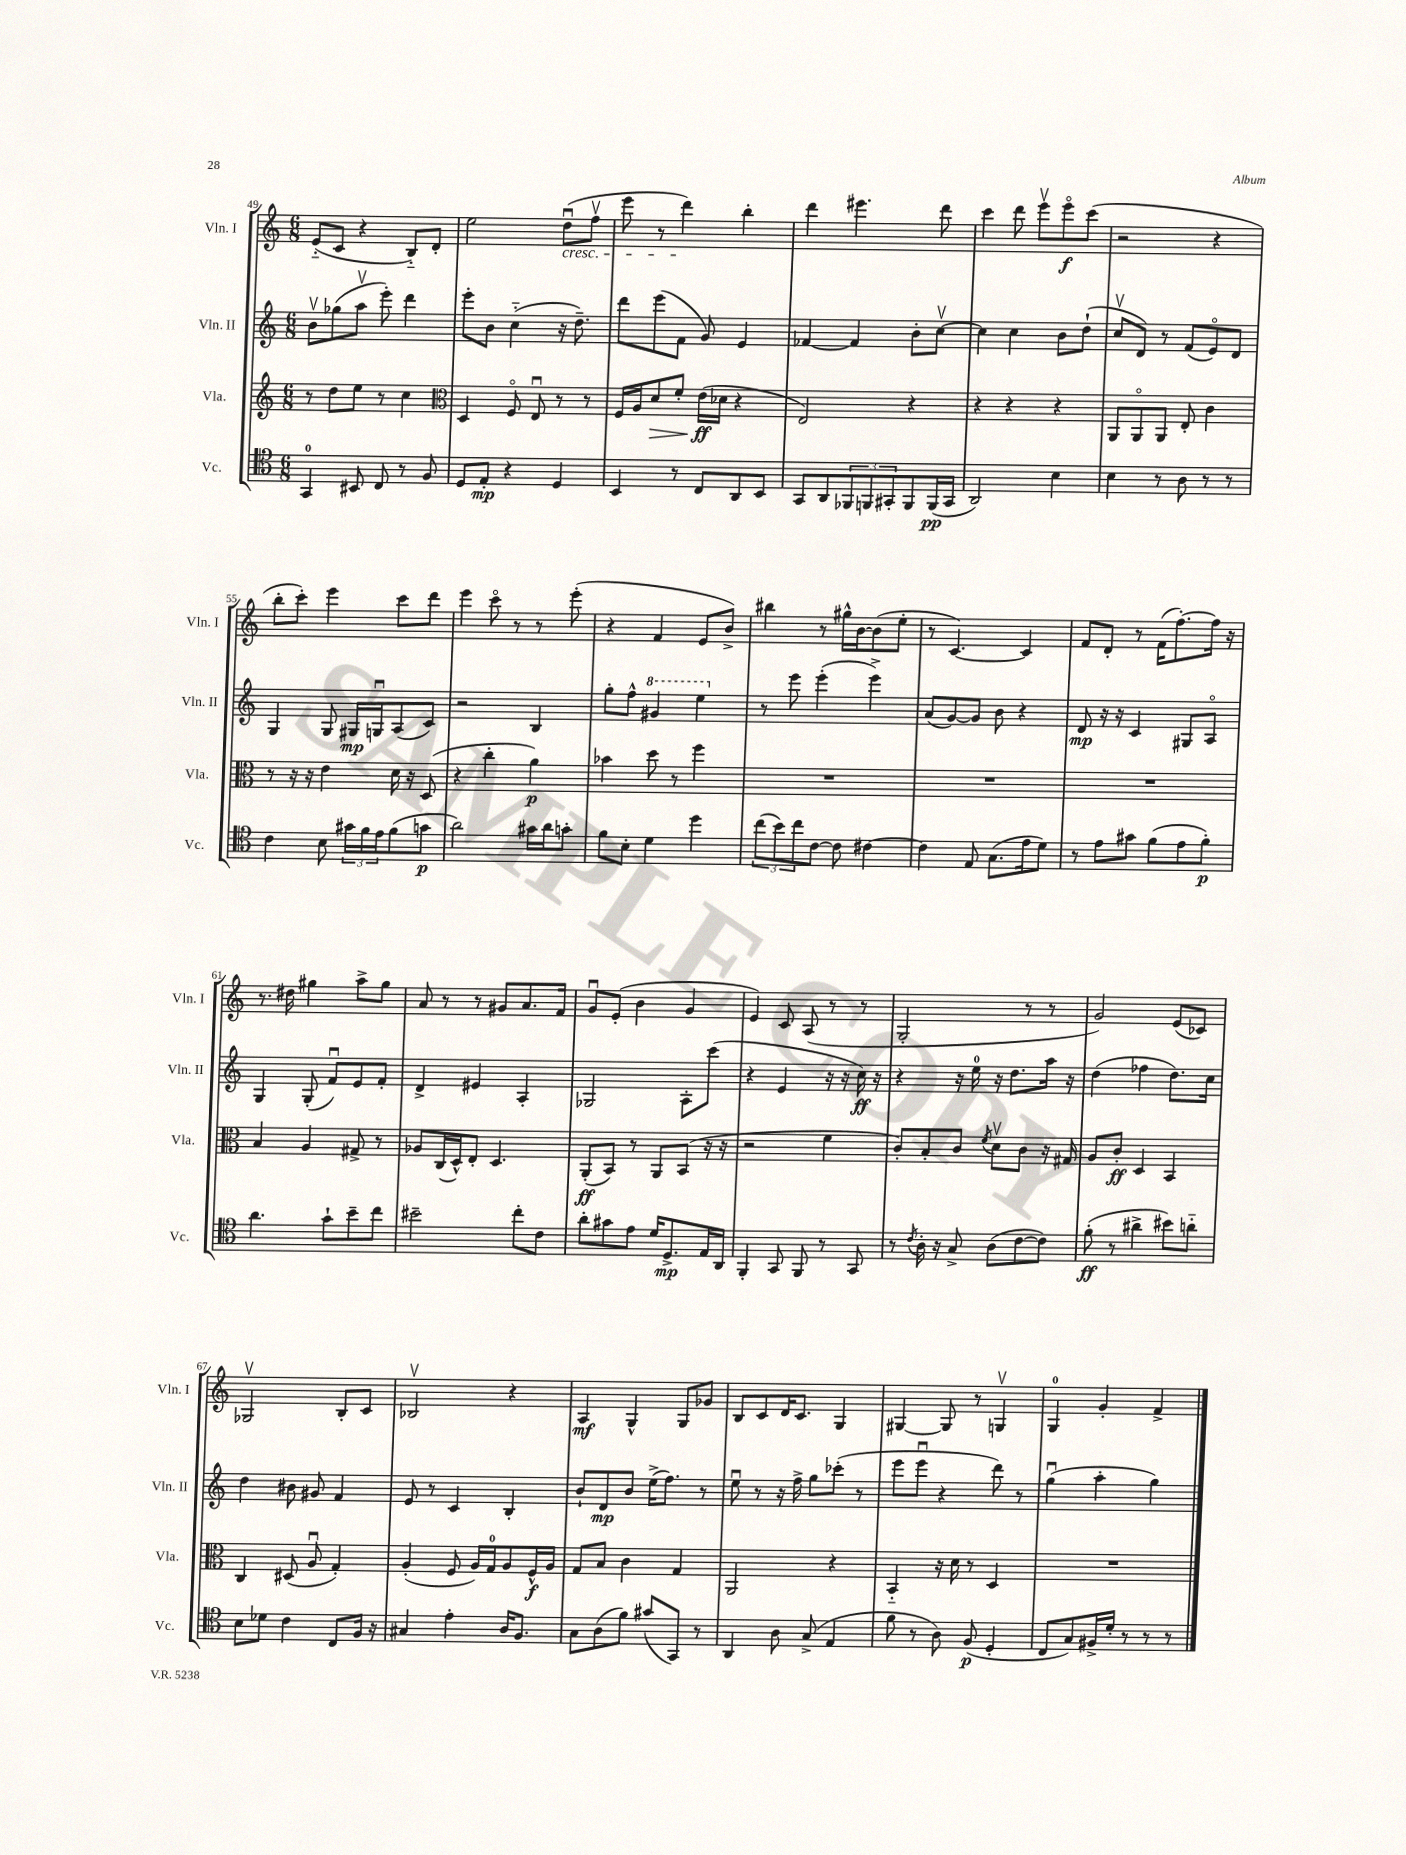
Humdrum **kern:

**kern	**dynam	**kern	**dynam	**kern	**dynam	**kern	**dynam
*part4	*part4	*part3	*part3	*part2	*part2	*part1	*part1
*staff4	*staff4	*staff3	*staff3	*staff2	*staff2	*staff1	*staff1
*I"Vc.	*	*I"Vla.	*	*I"Vln. II	*	*I"Vln. I	*
*I'Vc.	*	*I'Vla.	*	*I'Vln. II	*	*I'Vln. I	*
*clefC4	*	*clefG2	*	*clefG2	*	*clefG2	*
*k[]	*	*k[]	*	*k[]	*	*k[]	*
*M6/8	*	*M6/8	*	*M6/8	*	*M6/8	*
=49	=49	=49	=49	=49	=49	=49	=49
4GG/	.	8r	.	8bv\L	.	(8e/L	.
.	.	8dd\L	.	(8gg-X\	.	8c/J	.
8BB#X/	.	8ee\J	.	8aav\J	.	4r	.
8C/	.	8r	.	8eee'\)	.	.	.
8r	.	4cc\	.	4ddd\	.	8B/L)	.
8F/	.	.	.	.	.	8d'/J	.
=50	=50	=50	=50	=50	=50	=50	=50
*	*	*clefC3	*	*	*	*	*
8D/L	.	4D/	.	8eee'\L	.	2ee\	.
8E'/J	mp	.	.	8b\J	.	.	.
4r	.	8F/	.	(4cc\	.	.	.
.	.	8Eu/	.	.	.	.	.
!	!	!	!	!	!	!LO:TX:b:i:t=cresc.	!
4D/	.	8r	.	16r	.	(8ddu\L	.
.	.	.	.	8.dd~\)	.	.	.
.	.	8r	.	.	.	8ffv\J	.
=51	=51	=51	=51	=51	=51	=51	=51
4BB/	.	16F/LL	.	8ddd\L	.	8eee\	.
.	.	16A/J	.	.	.	.	.
!	!	!	!LO:HP:b	!	!	!	!
.	.	8d/	>	(8eee\	.	8r	.
8r	.	8f'/J	.	8f\J	.	4ddd\)	.
8C/L	.	(16e\LL	ff	8g/)	.	.	.
.	.	16d-X\JJ	]	.	.	.	.
8AA/	.	4r	.	4e/	.	4bb'\	.
8BB/J	.	.	.	.	.	.	.
=52	=52	=52	=52	=52	=52	=52	=52
8GG/L	.	2E/)	.	[4f-X/	.	4ddd\	.
8AA/	.	.	.	.	.	.	.
12FF-X/	.	.	.	4f-/]	.	4.eee#X\	.
12FFn/	.	.	.	.	.	.	.
12GG#X'/	.	.	.	.	.	.	.
8FF/	.	4r	.	8b'\L	.	.	.
(16FF/L	pp	.	.	[8ccv\J	.	8ddd\	.
16GG#/JJ	.	.	.	.	.	.	.
=53	=53	=53	=53	=53	=53	=53	=53
2AA/)	.	4r	.	4cc\]	.	4ccc\	.
.	.	4r	.	4cc\	.	8ddd\	.
.	.	.	.	.	.	8eeev\L	.
4B\	.	4r	.	8b\L	.	8eee\	f
.	.	.	.	(8dd`\J	.	(8ccc\J	.
=54	=54	=54	=54	=54	=54	=54	=54
4B\	.	8AA/L	.	8ccv/L	.	2r	.
.	.	8AA/	.	8d/J)	.	.	.
8r	.	8AA/J	.	8r	.	.	.
8A\	.	8E'/	.	(8f/L	.	.	.
8r	.	4c\	.	8e/)	.	4r	.
8r	.	.	.	8d/J	.	.	.
!!LO:LB:g=z
=55	=55	=55	=55	=55	=55	=55	=55
4c\	.	8r	.	4G/	.	8bb'\L	.
.	.	16r	.	.	.	8ccc'\J)	.
.	.	16r	.	.	.	.	.
8B\	.	4e\	.	8G/	.	4eee\	.
24g#X\LL	.	.	.	16G#X/LL	mp	.	.
24f\	.	.	.	.	.	.	.
.	.	.	.	16Gnu/J	.	.	.
24e\J	.	.	.	.	.	.	.
(8f\	.	16d\	.	(8A/	.	8ccc\L	.
.	.	16r	.	.	.	.	.
8gn\J	p	(8D/	.	8c/J)	.	8ddd\J	.
=56	=56	=56	=56	=56	=56	=56	=56
2a\)	.	4r	.	2r	.	4eee\	.
.	.	4cc'\	.	.	.	8ccc\	.
.	.	.	.	.	.	8r	.
16g#X\LL	.	4a\)	p	4B/	.	8r	.
16a\J	.	.	.	.	.	.	.
8gn'\J	.	.	.	.	.	(8eee'\	.
=57	=57	=57	=57	=57	=57	=57	=57
8f\L	.	4b-X\	.	8gg'\L	.	4r	.
8B'\J	.	.	.	8ff^^\J	.	.	.
*	*	*	*	*8va	*	*	*
4d\	.	8dd\	.	4gg#X/	.	4f/	.
.	.	8r	.	.	.	.	.
4dd\	.	4ff\	.	4eee\	.	8e/L	.
.	.	.	.	.	.	8b^/J)	.
=58	=58	=58	=58	=58	=58	=58	=58
*	*	*	*	*X8va	*	*	*
(12cc\L	.	2.r	.	8r	.	4bb#X\	.
12b\)	.	.	.	.	.	.	.
.	.	.	.	8eee\	.	.	.
12cc\	.	.	.	.	.	.	.
[8c\J	.	.	.	(4eee'\	.	8r	.
8c\]	.	.	.	.	.	16gg#X^^\LL	.
.	.	.	.	.	.	[16b\J	.
[4c#X\	.	.	.	4eee^\)	.	(8b\]	.
.	.	.	.	.	.	8ee'\J	.
=59	=59	=59	=59	=59	=59	=59	=59
4c#\]	.	2.r	.	(8a/L	.	8r	.
.	.	.	.	[8g/)	.	[4.c/)	.
8E/	.	.	.	8g/J]	.	.	.
(8.G\L	.	.	.	8b\	.	.	.
.	.	.	.	4r	.	4c/]	.
16e\k	.	.	.	.	.	.	.
8d\J)	.	.	.	.	.	.	.
=60	=60	=60	=60	=60	=60	=60	=60
8r	.	2.r	.	8d/	mp	8f/L	.
8e\L	.	.	.	16r	.	8d'/J	.
.	.	.	.	16r	.	.	.
8g#X\J	.	.	.	4c/	.	8r	.
(8f\L	.	.	.	.	.	(16f\KL	.
.	.	.	.	.	.	[8.ff'\)	.
8e\	.	.	.	8G#X/L	.	.	.
8f'\J)	p	.	.	8A/J	.	16ff\Jk]	.
.	.	.	.	.	.	16r	.
!!LO:LB:g=z
=61	=61	=61	=61	=61	=61	=61	=61
4.a\	.	4B/	.	4G/	.	8.r	.
.	.	.	.	.	.	16dd#X\	.
.	.	4A/	.	(8G'/	.	4gg#X\	.
8g`\L	.	.	.	8fu/L)	.	.	.
8b~\	.	8G#X^/	.	8e/	.	8aa^\L	.
8cc\J	.	8r	.	8f'/J	.	8gg#\J	.
=62	=62	=62	=62	=62	=62	=62	=62
2b#X~\	.	8A-X/L	.	4d^/	.	8a/	.
.	.	(16C/L	.	.	.	8r	.
.	.	16D^^/J)	.	.	.	.	.
.	.	8E'/J	.	4e#X/	.	8r	.
.	.	4.D/	.	.	.	8g#X/L	.
8cc'\L	.	.	.	4A'/	.	8.a/	.
8c\J	.	.	.	.	.	.	.
.	.	.	.	.	.	16f/Jk	.
=63	=63	=63	=63	=63	=63	=63	=63
8a'\L	.	(8AA'/L	ff	2G-X/	.	8gu/L	.
8g#X\	.	8BB/J)	.	.	.	(8e'/J	.
8e\J	.	8r	.	.	.	4b\	.
16d/KL	.	8AA/L	.	.	.	.	.
8.D^/	mp	.	.	.	.	.	.
.	.	(8BB/J	.	8A'\L	.	4g/	.
16E/L	.	16r	.	(8ccc\J	.	.	.
16AA/JJ	.	16r	.	.	.	.	.
=64	=64	=64	=64	=64	=64	=64	=64
4FF'/	.	2r	.	4r	.	4e/)	.
8GG/	.	.	.	4e/	.	8c/	.
8FF/	.	.	.	.	.	(8A/	.
8r	.	4f\	.	16r	.	8r	.
.	.	.	.	16r	.	.	.
8GG/	.	.	.	16cc\)	ff	8r	.
.	.	.	.	16r	.	.	.
=65	=65	=65	=65	=65	=65	=65	=65
8r	.	8c'/L)	.	4r	.	2G'/	.
8qc/	.	.	.	.	.	.	.
16A'\	.	8B'/	.	.	.	.	.
16r	.	.	.	.	.	.	.
8G^/	.	8c/J	.	16r	.	.	.
.	.	.	.	16ee\	.	.	.
.	.	8qf/	.	.	.	.	.
(8A\L	.	8dv\L	.	16r	.	.	.
.	.	.	.	8.dd\L	.	.	.
[8c\	.	8c\J	.	.	.	8r	.
8c\J])	.	16r	.	16aa\Jk	.	8r	.
.	.	16G#X/	.	16r	.	.	.
=66	=66	=66	=66	=66	=66	=66	=66
(8f'\	ff	8A/L	.	(4dd\	.	2g/)	.
8r	.	8c'/J	ff	.	.	.	.
4a#X^\	.	4D/	.	4ff-X\	.	.	.
8b#X\L)	.	4BB/	.	8.dd\L)	.	(8e/L	.
8an\J	.	.	.	.	.	8c-X/J)	.
.	.	.	.	16cc\Jk	.	.	.
!!LO:LB:g=z
=67	=67	=67	=67	=67	=67	=67	=67
8B\L	.	4C/	.	4dd\	.	2G-Xv/	.
8d-X\J	.	.	.	.	.	.	.
4c\	.	(8D#X/	.	8b#X\	.	.	.
.	.	8Au/	.	8g#X/	.	.	.
8C/L	.	4G'/)	.	4f/	.	8B'/L	.
16F/Jk	.	.	.	.	.	8c/J	.
16r	.	.	.	.	.	.	.
=68	=68	=68	=68	=68	=68	=68	=68
4G#X/	.	(4A'/	.	8e/	.	2B-Xv/	.
.	.	.	.	8r	.	.	.
4e'\	.	8F/	.	4c/	.	.	.
.	.	16A/LL)	.	.	.	.	.
.	.	16G/J	.	.	.	.	.
16A/KL	.	8A/	.	4B'/	.	4r	.
8.F/J	.	.	.	.	.	.	.
.	.	16F^^/L	f	.	.	.	.
.	.	16A/JJ	.	.	.	.	.
=69	=69	=69	=69	=69	=69	=69	=69
8G\L	.	8G/L	.	8b`/L	.	4A/	mf
(8A\	.	8B/J	.	8d/	mp	.	.
8f\J)	.	4c\	.	8b/J	.	4G^^/	.
(8g#X/L	.	.	.	(16ee^\KL	.	.	.
.	.	.	.	8.ff\J)	.	.	.
8GG/J)	.	4G/	.	.	.	8G/L	.
8r	.	.	.	8r	.	8g-X/J	.
=70	=70	=70	=70	=70	=70	=70	=70
4AA/	.	2AA/	.	8eeu\	.	8B/L	.
.	.	.	.	8r	.	8c/	.
8A\	.	.	.	16r	.	16d/K	.
.	.	.	.	16ff^\	.	8.c/J	.
(8G^/	.	.	.	8gg\L	.	.	.
4E/	.	4r	.	(8ccc-X'\J	.	4G/	.
.	.	.	.	8r	.	.	.
=71	=71	=71	=71	=71	=71	=71	=71
8f\	.	4BB/	.	8eee\L	.	[4G#X/	.
8r	.	.	.	8eeeu\J	.	.	.
8A\)	.	16r	.	4r	.	8G#/]	.
.	.	16d\	.	.	.	.	.
(8F/	p	8r	.	.	.	8r	.
4D'/	.	4D/	.	8ddd\)	.	4Gnv/	.
.	.	.	.	8r	.	.	.
=72	=72	=72	=72	=72	=72	=72	=72
8C/L	.	2.r	.	(4ggu\	.	4G/	.
8G/)	.	.	.	.	.	.	.
16F#X^/L	.	.	.	4aa'\	.	4g'/	.
16d'/JJ	.	.	.	.	.	.	.
8r	.	.	.	.	.	.	.
8r	.	.	.	4gg\)	.	4f^/	.
8r	.	.	.	.	.	.	.
==	==	==	==	==	==	==	==
*-	*-	*-	*-	*-	*-	*-	*-
